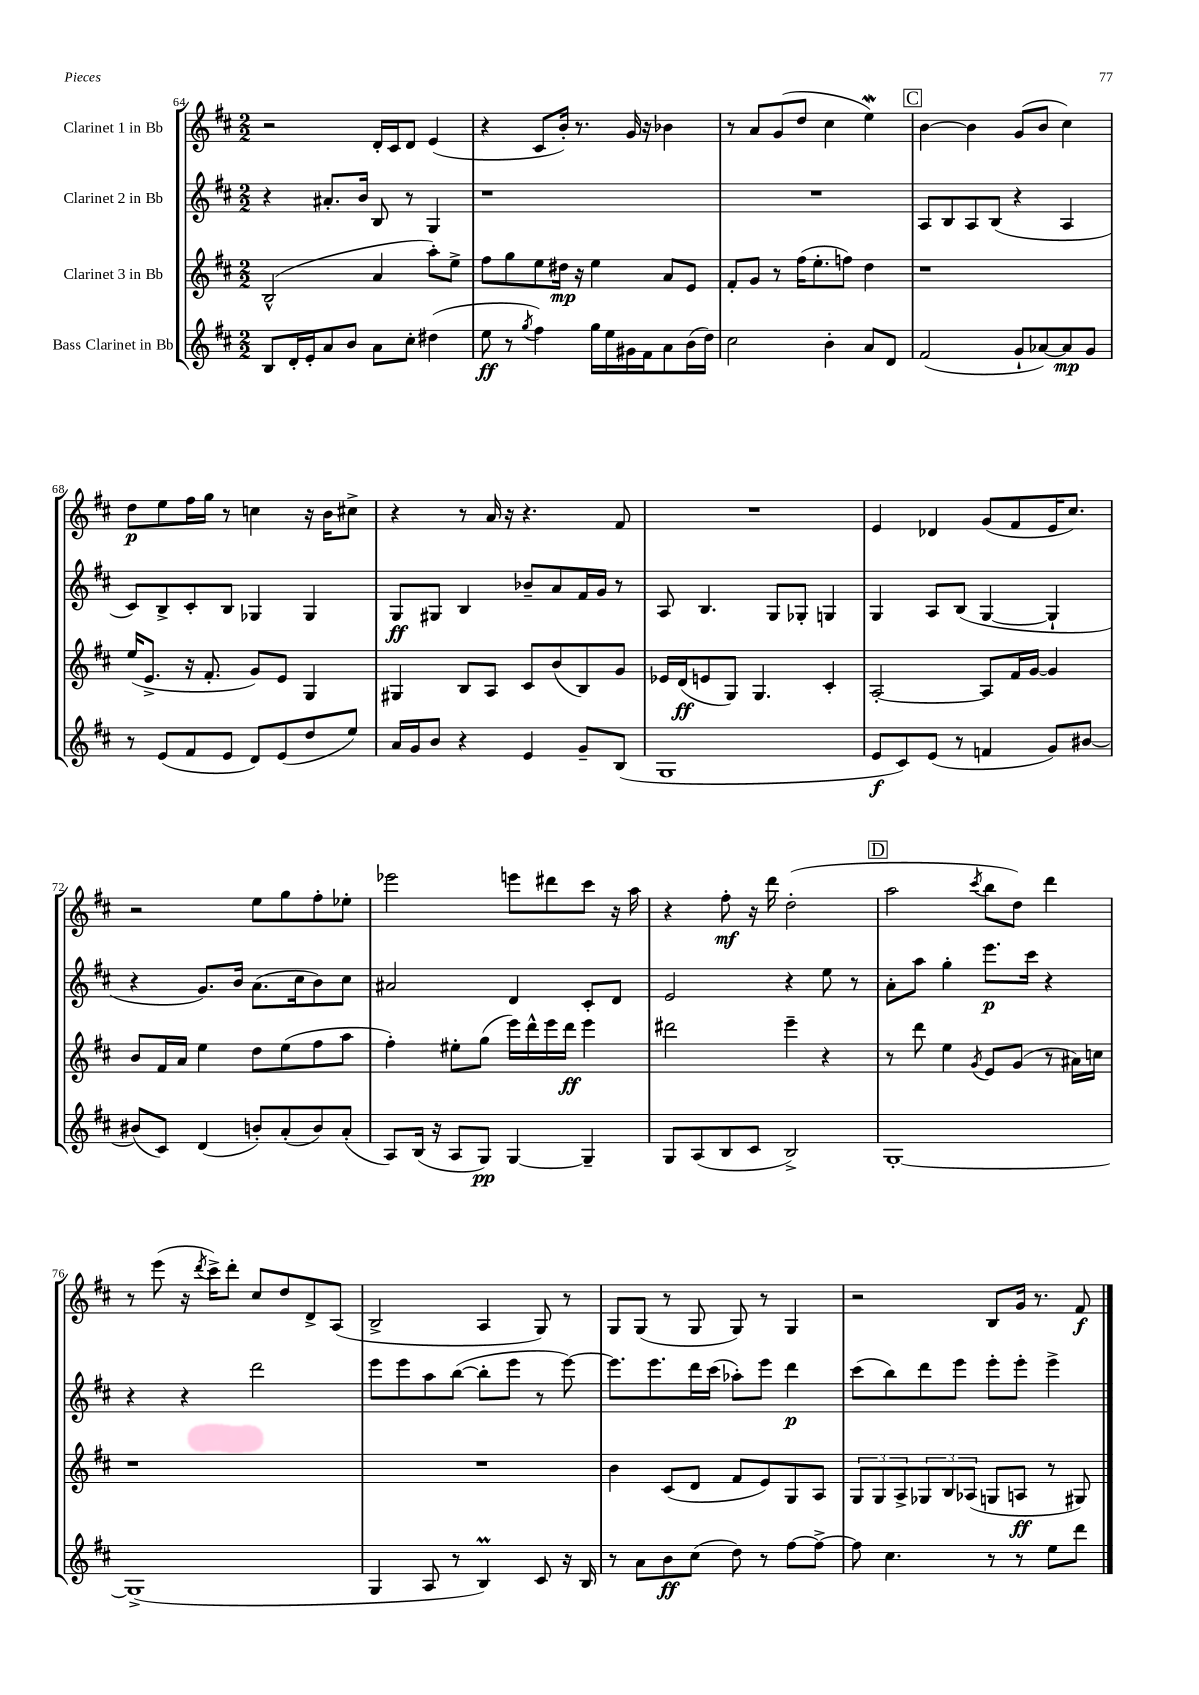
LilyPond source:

<<
\new StaffGroup <<
\new Staff = "s0" \with { instrumentName = "Clarinet 1 in Bb" } {
    \clef treble \key d \major \numericTimeSignature \time 2/2
    r2 d'16-. cis'16 d'8 e'4( |
    r4 cis'8 b'16-.) r8. g'16 r16 bes'4 |
    r8 a'8 g'8( d''8 cis''4 e''4\mordent) |
    \mark \markup { \box "C" } b'4~ b'4 g'8( b'8 cis''4) |
    d''8\p e''8 fis''16 g''16 r8 c''4 r16 b'16 cis''8-> |
    r4 r8 a'16 r16 r4. fis'8 |
    R1 |
    e'4 des'4 g'8( fis'8 e'16 cis''8.) |
    r2 e''8 g''8 fis''8-. ees''8-. |
    ees'''2 e'''8 dis'''8 cis'''8 r16 a''16 |
    r4 fis''8-.\mf r16 d'''16 d''2-.( |
    \mark \markup { \box "D" } a''2 \acciaccatura { cis'''8 } b''8 d''8) d'''4 |
    r8 e'''8( r16 \acciaccatura { d'''8 } cis'''16->) d'''8-. cis''8 d''8 d'8-> a8( |
    b2-> a4 g8) r8 |
    g8 g8( r8 g8 g8) r8 g4 |
    r2 b8 g'16 r8. fis'8\f \bar "|." |
}
\new Staff = "s1" \with { instrumentName = "Clarinet 2 in Bb" } {
    \clef treble \key d \major \numericTimeSignature \time 2/2
    r4 ais'8.-. b'16 b8 r8 g4 |
    r1 |
    R1 |
    \mark \markup { \box "C" } a8 b8 a8 b8( r4 a4 |
    cis'8) b8-> cis'8-. b8 ges4 ges4 |
    g8\ff gis8 b4 bes'8-- a'8 fis'16 g'16 r8 |
    a8 b4. g8 ges8-. g4 |
    g4 a8 b8( g4~ g4-! |
    r4 g'8.) b'16 a'8.( cis''16 b'8) cis''8 |
    ais'2 d'4 cis'8-. d'8 |
    e'2 r4 e''8 r8 |
    \mark \markup { \box "D" } a'8-. a''8 g''4-. e'''8.\p cis'''16 r4 |
    r4 r4 d'''2 |
    e'''8 e'''8 a''8 b''8~( b''8-. e'''8 r8 e'''8~) |
    e'''8. e'''8. d'''16 cis'''16( aes''8-.) e'''8 d'''4\p |
    cis'''8( b''8) d'''8 e'''8 e'''8-. e'''8-. e'''4-> \bar "|." |
}
\new Staff = "s2" \with { instrumentName = "Clarinet 3 in Bb" } {
    \clef treble \key d \major \numericTimeSignature \time 2/2
    b2-^( a'4 a''8-.) e''8-> |
    fis''8 g''8 e''8 dis''16\mp r16 e''4 a'8 e'8 |
    fis'8-. g'8 r8 fis''16( e''8.-. f''8) d''4 |
    \mark \markup { \box "C" } r1 |
    e''16( e'8.-> r16 fis'8.-. g'8) e'8 g4 |
    gis4 b8 a8 cis'8 b'8( b8) g'8 |
    ees'16 d'16\ff( e'8 g8) g4. cis'4-. |
    a2~-. a8 fis'16 g'16~ g'4 |
    b'8 fis'16 a'16 e''4 d''8 e''8( fis''8 a''8 |
    fis''4-.) eis''8-. g''8( e'''16) d'''16-^ e'''16 d'''16\ff e'''4 |
    dis'''2 e'''4-- r4 |
    \mark \markup { \box "D" } r8 d'''8 e''4 \acciaccatura { g'8 } e'8 g'8( r8 ais'16) c''16 |
    r1 |
    R1 |
    b'4 cis'8( d'8 fis'8 e'8) g8 a8 |
    \tuplet 3/2 { g8 g8 a8-> } \tuplet 3/2 { ges8 b8 aes8( } g8 a8\ff r8 gis8) \bar "|." |
}
\new Staff = "s3" \with { instrumentName = "Bass Clarinet in Bb" } {
    \clef treble \key d \major \numericTimeSignature \time 2/2
    b8 d'16-. e'16-. a'8 b'8 a'8 cis''8-. dis''4( |
    e''8\ff r8 \acciaccatura { g''8 } fis''4) g''16 e''16 gis'16 fis'16 a'8 b'16( d''16) |
    cis''2 b'4-. a'8 d'8 |
    \mark \markup { \box "C" } fis'2( g'8-! aes'8~) aes'8\mp g'8 |
    r8 e'8( fis'8 e'8 d'8) e'8( d''8 e''8) |
    a'16 g'16 b'8 r4 e'4 g'8-- b8( |
    g1 |
    e'8\f cis'8) e'8( r8 f'4 g'8) bis'8~ |
    bis'8( cis'8) d'4( b'8-.) a'8-.( b'8) a'8-.( |
    a8) b16( r16 a8 g8\pp) g4~ g4-- |
    g8 a8( b8 cis'8 b2->) |
    \mark \markup { \box "D" } g1~-. |
    g1->( |
    g4 a8 r8 b4\prall) cis'8 r16 b16 |
    r8 a'8 b'8\ff cis''8( d''8) r8 fis''8~ fis''8~-> |
    fis''8 cis''4. r8 r8 e''8 d'''8 \bar "|." |
}
>>
>>
\layout { \context { \Score currentBarNumber = #64 } }
